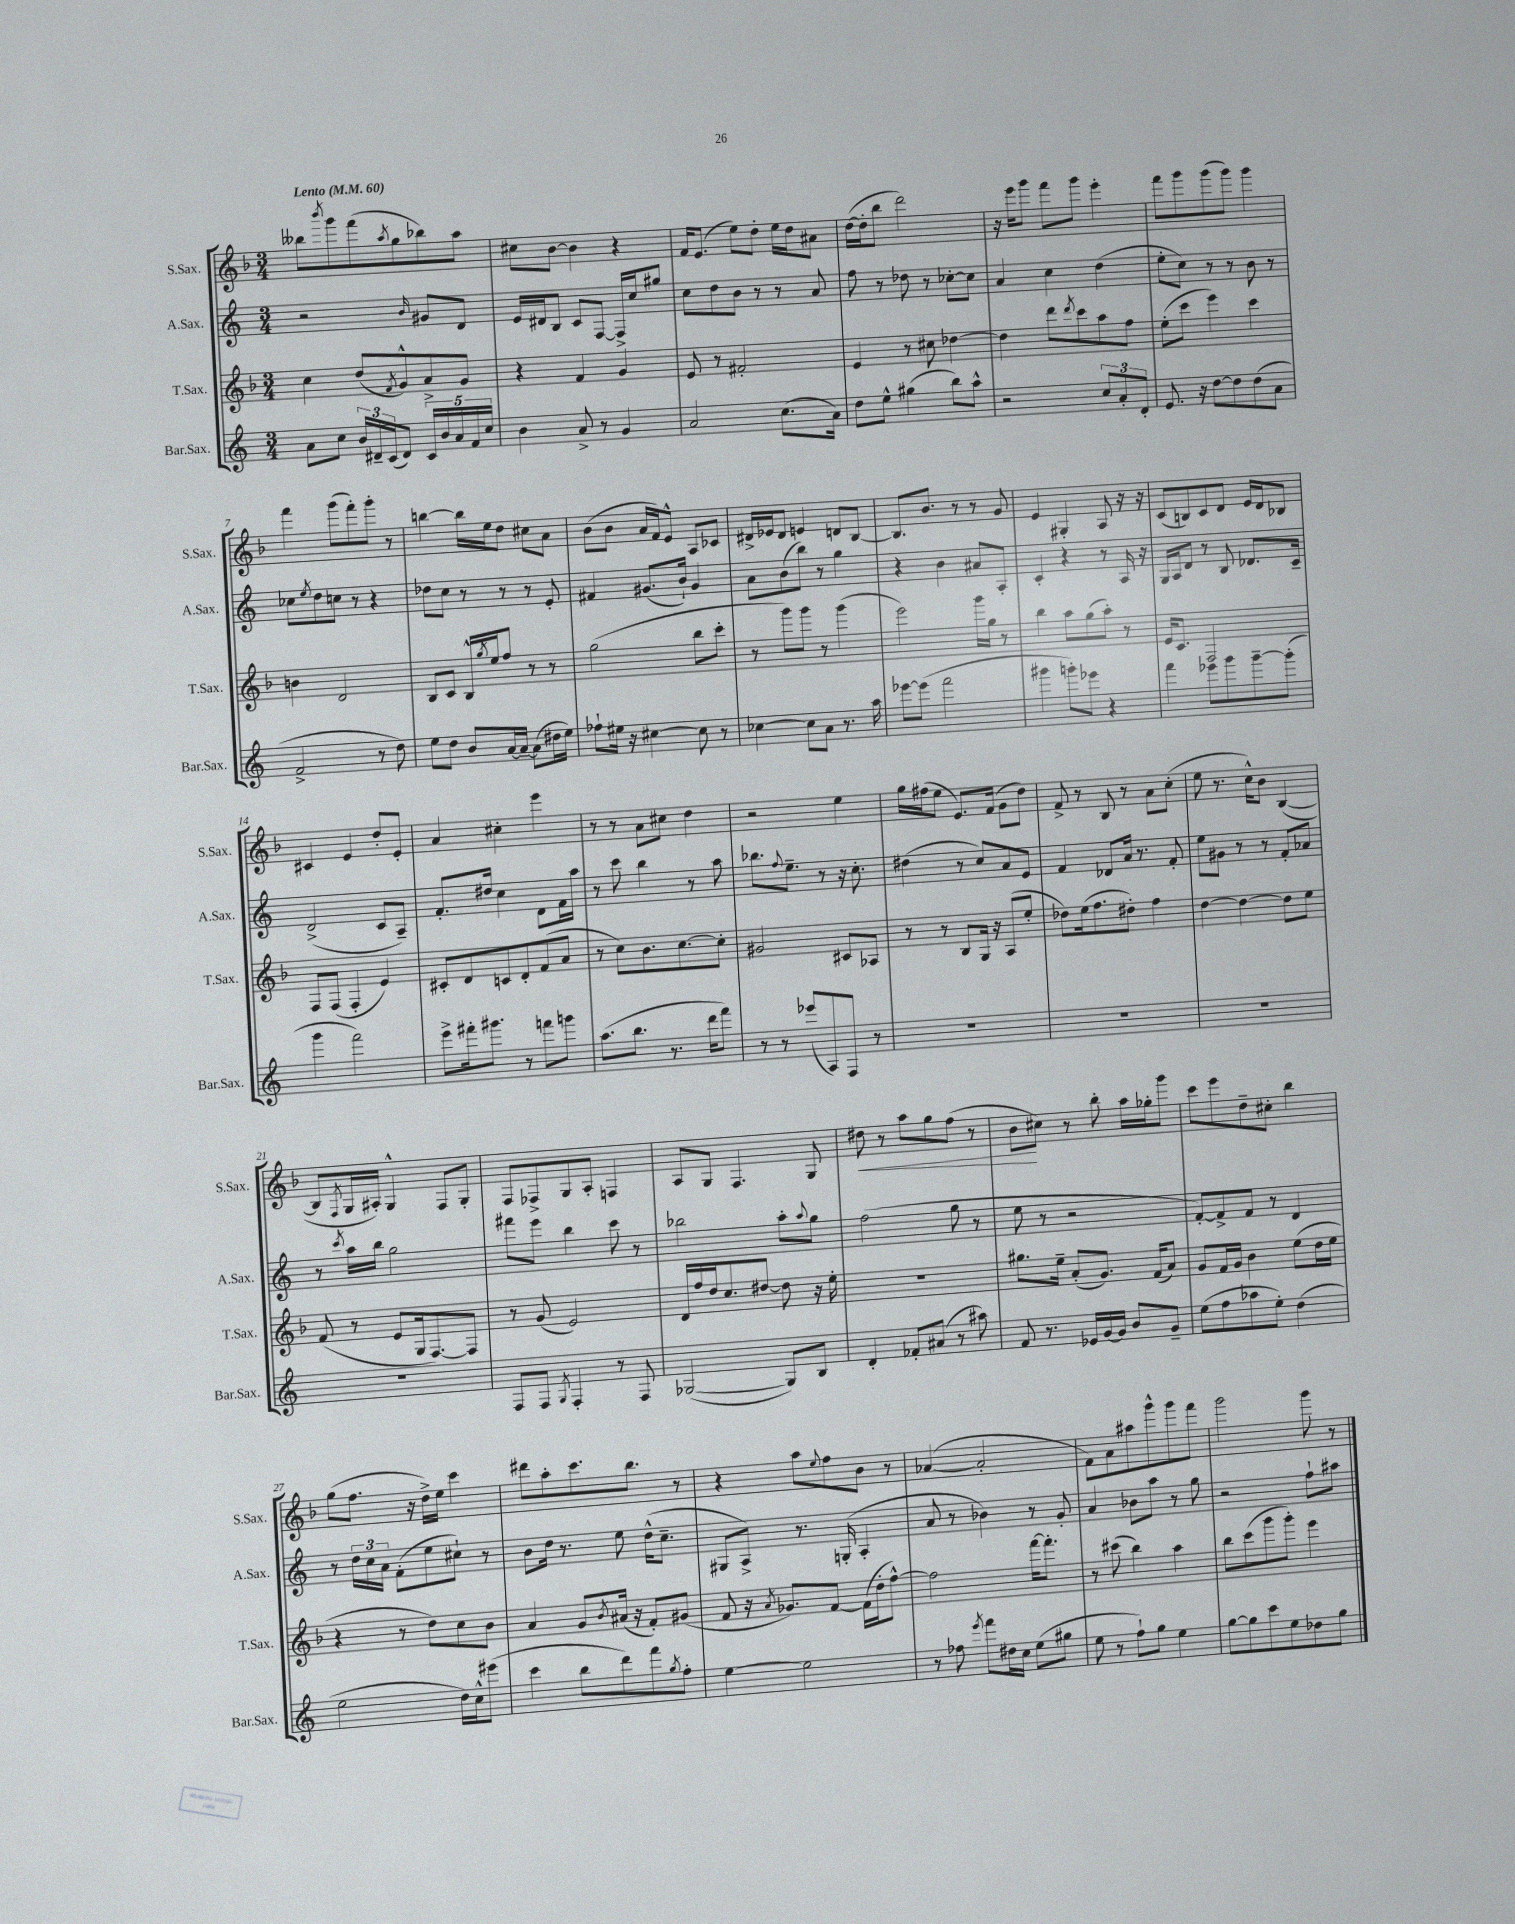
<<
\new StaffGroup <<
\new Staff = "s0" \with { instrumentName = "S.Sax." shortInstrumentName = "S.Sax." } {
    \clef treble \key f \major \numericTimeSignature \time 3/4 \tempo "Lento" 4 = 60
    beses''8 \acciaccatura { bes'''8 } g'''8 f'''8( \acciaccatura { a''8 } g''8 bes''8) a''8 |
    cis''8 bes'8~ bes'4 r4 |
    f'16 e'8.( e''8) d''8-. e''16 d''16 ais'8 |
    d''16~( d''16-. bes''8 d'''2) |
    r16 e'''16 g'''8 f'''8 g'''8 e'''4-. |
    f'''8 g'''8 g'''8( g'''8) g'''4 |
    f'''4 g'''8( f'''8-.) g'''8-. r8 |
    b''4~ b''16 e''16 d''8 cis''8 a'8 |
    bes'8( bes'8 a'16 f'16) e'8-^ a8 ces'8 |
    dis'16-> ees'16 dis'8 e'4 d'8 bes8~ |
    bes8. bes'8. r8 r8 g'8 |
    e'4 gis4-. a8 r16 r16 |
    c'8( b8) c'8 d'8 e'16 d'16 bes8 |
    cis'4 e'4 d''8-. e'8-. |
    a'4 cis''4-. e'''4 |
    r8 r8 a'8 cis''8 d''4 |
    r2 e''4 |
    g''16 fis''16( e''8 e'8.) f'16( g'8 d''8) |
    f'8-> r8 bes8 r8 a'8 c''8-.( |
    e''8 r8. c''16-^) bes'8 bes4~( |
    bes8 \acciaccatura { f8 } g16 ais16-.) g4-^ f8 g8-. |
    f8 fes8-> g8 a8-. f4 |
    a8 g8 f4. g8 |
    dis''8\< r8 a''8 g''8 f''8( r8 |
    bes'8\! cis''8) r8 bes''8-. a''16 ges''16-. g'''8 |
    c'''8 e'''8 d''8-- cis''8-. bes''4 |
    g''8( f''8. r16 d''16->) e''16 c'''4 |
    dis'''8 a''8-. c'''8. bes''8. r8 |
    r4 a''8 \appoggiatura { e''8 } f''8 bes'8 r8 |
    aes'4~( aes'2-. |
    f'8) a'8 ais''8 g'''8-^ g'''8 f'''8 |
    g'''2 g'''8 r8 \bar "|." |
}
\new Staff = "s1" \with { instrumentName = "A.Sax." shortInstrumentName = "A.Sax." } {
    \clef treble \key c \major \numericTimeSignature \time 3/4
    r2 \grace { b'16 } gis'8 d'8 |
    e'16 dis'16 b8 c'8 f8~ f16-> c''16 gis''8 |
    c''8 d''8 b'8 r8 r8 a'8 |
    f''8 r8 des''8 r8 ces''8~-. ces''8 |
    a'4 c''4 d''4( |
    e''8-. c''8) r8 r8 b'8 r8 |
    ces''8 \acciaccatura { e''8 } d''8 c''8 r8 r4 |
    des''8 c''8 r8 r8 r8 e'8-. |
    fis'4 gis'8.( b'16-!) gis'4 |
    a'8 b'8( b''8) r8 g''4 |
    r4 b'4 ais'8 a8-. |
    c'4-. r4 r8 a16 r16 |
    g16 a16 d'8 r8 b8 des'8. c'16-- |
    d'2->( c'8 a8--) |
    f'8.-. dis''16 c''4 d'8 f'16 a''16 |
    r8 c'''8 b''4 r8 a''8 |
    bes''8. \appoggiatura { f''8 } e''8.-- r8 r16 c''8.-. |
    dis''4( r8 c''8) a'8 e'8 |
    f'4 des'8 a'16 r8. f'8-. |
    e''8 gis'8 r8 r8 f'8-. aes'8 |
    r8 \acciaccatura { c'''8 } a''16 b''16 g''2 |
    fis'''8 e'''8 b''4 c'''8 r8 |
    bes''2 a''8-. \appoggiatura { a''8 } g''8 |
    f''2( g''8 r8 |
    e''8 r8 r2 |
    f'8~-.) f'8-> f'8 r8 d'4 |
    r8 \tuplet 3/2 { d''16 c''16 a'16 } f'8-.( e''8 cis''8-!) r8 |
    b'8 d''16 r8. e''8 d''16-^( c''8.-- |
    gis8 a8->) r8. g16-.( a4-. |
    a'8 r8 bes'4) r8 g'8-. |
    a'4 bes'8 a''8 r8 g''8 |
    r2 f''8-! ais''8 \bar "|." |
}
\new Staff = "s2" \with { instrumentName = "T.Sax." shortInstrumentName = "T.Sax." } {
    \clef treble \key f \major \numericTimeSignature \time 3/4
    c''4 d''8( \acciaccatura { f'8 } g'8-^) a'8-> g'8 |
    r4 f'4 g'4 |
    e'8 r8 fis'2-. |
    e'4 r8 cis''8 des''4~ |
    des''4 d'''8 \acciaccatura { d'''8 } c'''8 a''8 f''8 |
    e''8-.( c'''8 e'''4) c'''4 |
    b'4 d'2 |
    bes8 c'8 bes16-^ \acciaccatura { g''8 } e''16 f''8 r8 r8 |
    g''2( bes''8 c'''8-. |
    r8 g'''8) g'''8 r8 g'''4( |
    e'''2) g'''16 g''16 r8 |
    bes''4 a''8 g''8( a''8-.) r8 |
    e'16 c'8. f2 |
    f8 f8( f4-. e'4) |
    cis'8-. d'8 c'8 d'8-. f'8( a'8 |
    r8 c''8) bes'8. c''8.~ c''8-. |
    gis'2 cis'8 aes8 |
    r8 r8 bes8 g16 r16 a8( e''8-. |
    des''8) e''16( f''8. dis''8-.) f''4 |
    d''4~ d''4~ d''8 e''8 |
    f'8( r8 e'8 g16 f8.~) f8 |
    r8 g'8( e'2) |
    d'16 f''16 d''16 c''8. dis''8~ dis''8 r16 e''16-. |
    R2. |
    gis''8. e''16-- a'8-.( g'8.) f'16( a'8) |
    g'8 f'16 g'16 bes'4 e''8( d''16 e''16 |
    r4 r8 d''8) c''8 bes'8 |
    a'4 g'8 \acciaccatura { bes'8 } ais'16( r16 f'8-.) gis'8( |
    f'8 r16 \acciaccatura { a'8 } ges'8.) f'8~ f'16( d''16-. f''8~-^) |
    f''2 f'''16~ f'''8.-. |
    r8 cis'''8( bes''4) a''4 |
    bes''8 c'''8( g'''8 g'''8-.) e'''4 \bar "|." |
}
\new Staff = "s3" \with { instrumentName = "Bar.Sax." shortInstrumentName = "Bar.Sax." } {
    \clef treble \key c \major \numericTimeSignature \time 3/4
    a'8 c''8 \tuplet 3/2 { b'16 dis'16-- c'16( } dis'8) \tuplet 5/4 { c'16 b'16 a'16 f'16 c''16 } |
    b'4 a'8-> r8 g'4 |
    a'2 c''8.( a'16) |
    d''8 e''8-^ gis''4( b''8) a''8-^ |
    r2 \tuplet 3/2 { c''8 a'8-. d'8-. } |
    e'8. r16 d''8~ d''8 d''8( a'8 |
    f'2-> r8 d''8) |
    e''8 d''8 b'8 a'16~ a'16~-- a'8( dis''16 e''16) |
    fes''8-! eis''16 r16 cis''4~ cis''8 r8 |
    ces''4~ ces''8 a'8 r8. a''16 |
    ees'''8~ ees'''8( f'''2 |
    gis'''4 g'''8-.) ees'''8 r4 |
    f'''4 ees'''8 g'''8 g'''8~-- g'''8-.( |
    g'''4 f'''2) |
    e'''8-> fis'''16-. gis'''8. r8 f'''8 g'''8 |
    a''8.( b''8. r8. d'''16 f'''8) |
    r8 r8 ees'''8( a8) f8 r8 |
    R2. |
    R2. |
    R2. |
    R2. |
    f8 f8 \acciaccatura { g8 } f4-. r8 f8 |
    ges2~( ges8) b8 |
    d'4-. fes'8-. ais'8( r8 ais''8) |
    f'8 r8. ees'16 g'16~ g'16 b'8 g'8-- |
    e''8( f''8 aes''8 e''8-.) d''4( |
    e''2 d''16) c''16-^ eis'''8( |
    c'''4 b''8 d'''8) f'''8 \acciaccatura { g''8 } f''8-. |
    e''4~ e''2 |
    r8 fes''8 \acciaccatura { e'''8 } f'''8 dis''16 c''16 e''8( gis''8 |
    e''8 r8 f''8-!) g''8 e''4 |
    g''8~ g''8 c'''8 e''8 des''8 g''8 \bar "|." |
}
>>
>>
